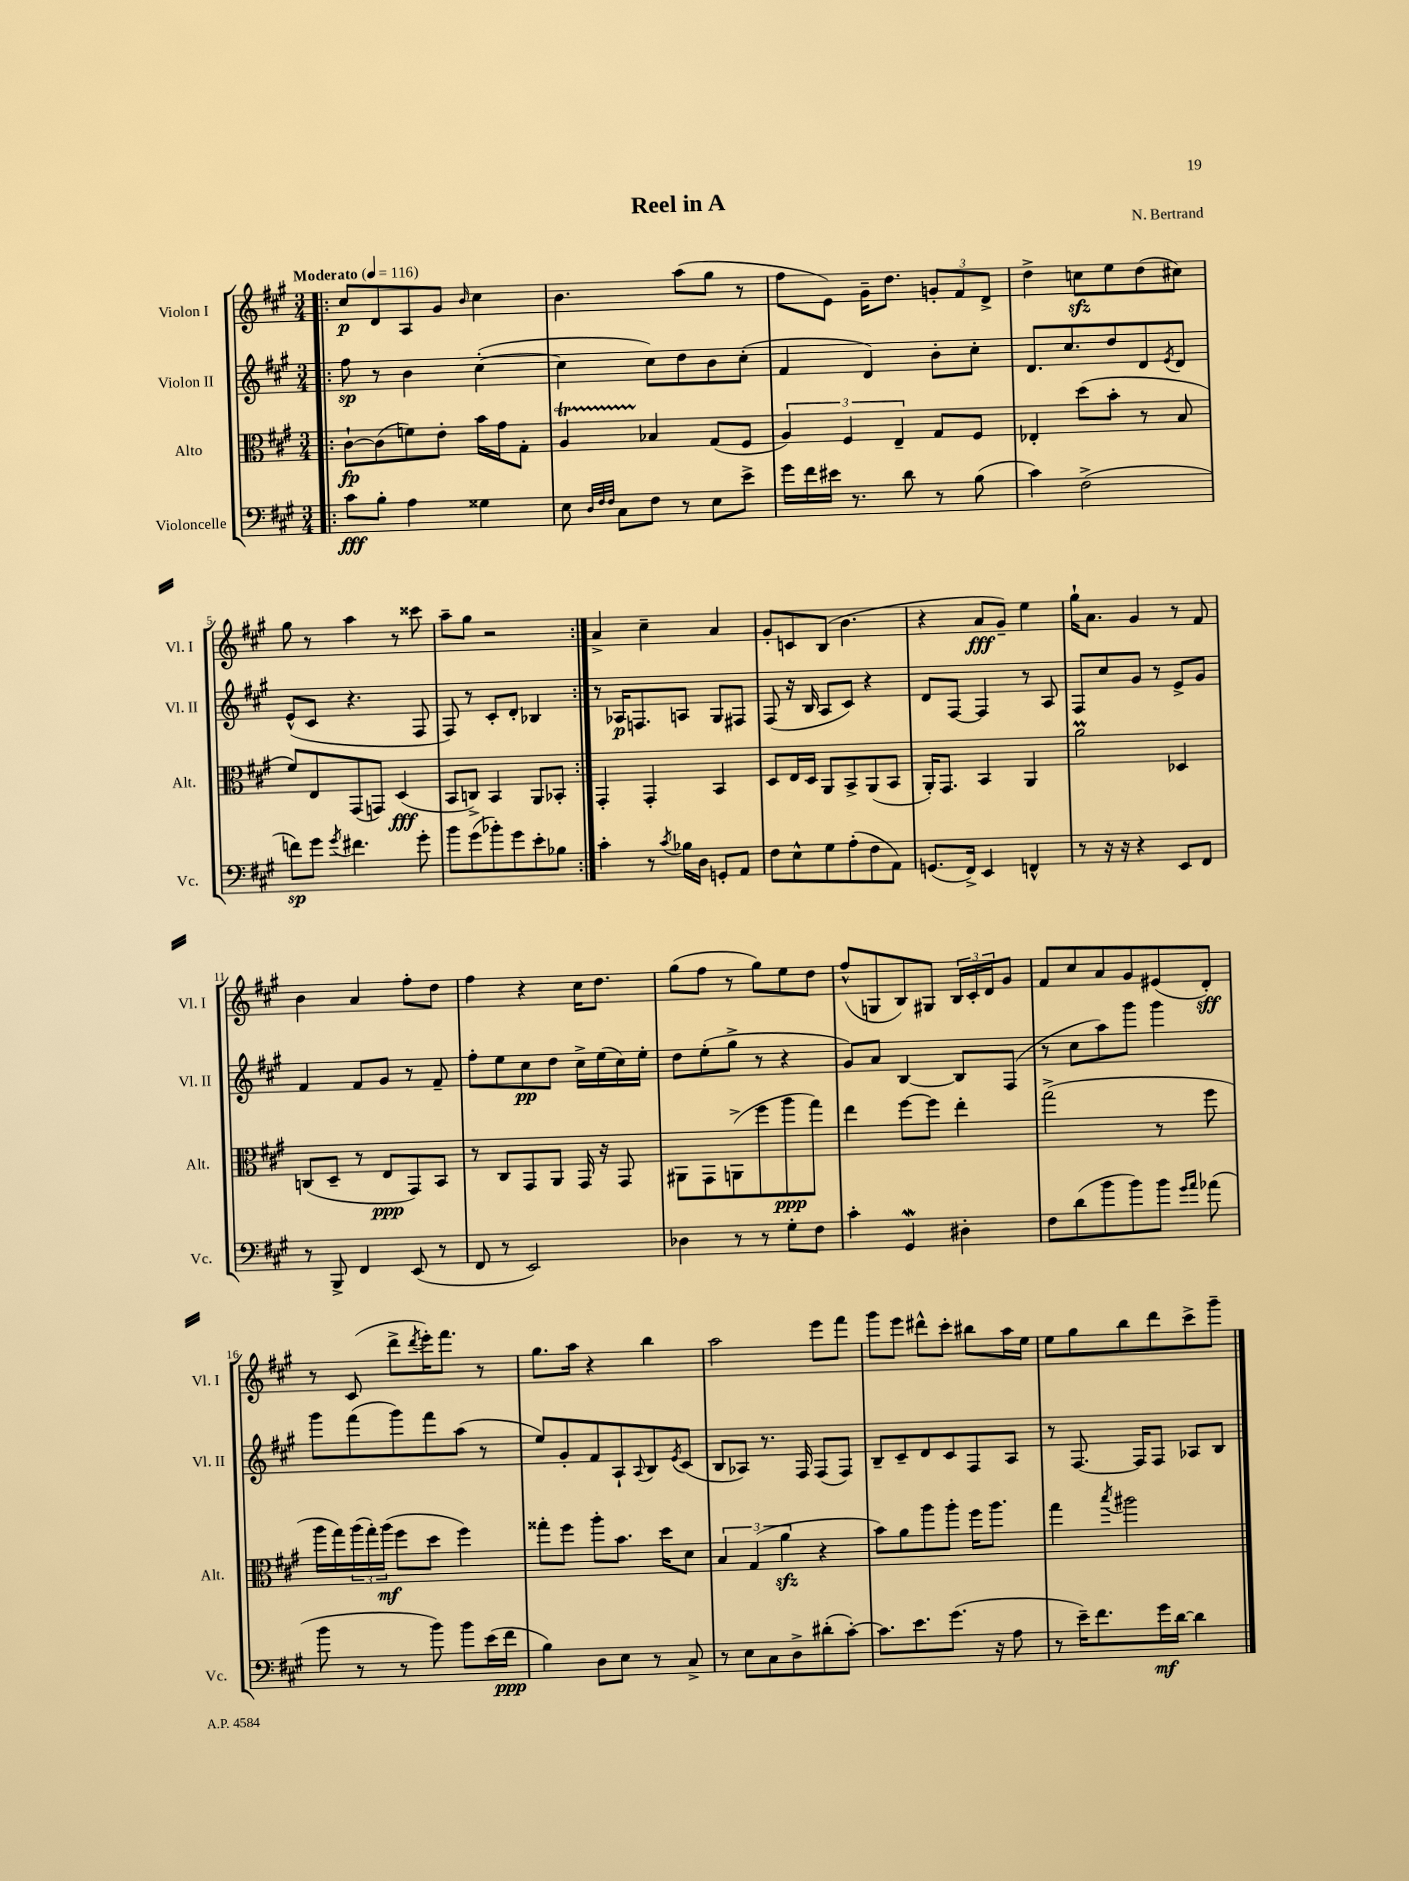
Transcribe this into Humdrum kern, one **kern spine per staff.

**kern	**kern	**kern	**kern
*staff4	*staff3	*staff2	*staff1
*clefF4	*clefC3	*clefG2	*clefG2
*k[f#c#g#]	*k[f#c#g#]	*k[f#c#g#]	*k[f#c#g#]
*M3/4	*M3/4	*M3/4	*M3/4
*MM116	*MM116	*MM116	*MM116
=!|:	=!|:	=!|:	=!|:
8c#	[8c#`	8ff#	8cc#
8B'	(8c#]	8r	8d
4A	8f)	4b	8A
.	8e'	.	8g#
.	.	.	16qqb
4G##	16b	([4cc#'	4cc#
.	16g#	.	.
.	8G#'	.	.
=	=	=	=
8E	4A	4cc#]	4.b
32qqD	.	.	.
32qqF#	.	.	.
32qqF#	.	.	.
8C#	.	.	.
8F#	4B-	8cc#)	.
8r	.	8dd	(8aa
8E	(8G#	8b	8gg#
8e^	8F#	(8cc#'	8r
=	=	=	=
16g#	6A)	4f#	8ff#
16f#	.	.	.
16e#	.	.	8e)
.	6F#	.	.
8.r	.	.	.
.	.	4d)	16g#~
.	.	.	8.dd
.	6E~	.	.
8d	.	.	.
8r	8G#	8b'	12g'
.	.	.	12f#
(8B	8F#	8cc#'	.
.	.	.	12d^
=	=	=	=
4c#)	4E-'	8.d	4dd^
.	.	8.cc#	.
(2F#^	(8dd	.	8cc
.	8b'	8dd	8ee
.	8r	8d	(8dd
.	.	8qe	.
.	8B	8d	8cc#)
=	=	=	=
8f)	8f#)	(8e^^	8gg#
8g#	8E	8c#	8r
8qg#	.	.	.
4.f#	(8GG#	4.r	4aa
.	8GG)	.	.
.	(4D	.	8r
8g#'	.	8F#	8ccc##
=	=	=	=
8b	8BB	8F#)	8aa~
(8g#	8C^)	8r	8gg#
8b-')	4BB	8c#'	2r
8g#	.	8d'	.
8e'	8AA	4B-	.
8B-	8BB-'	.	.
=:|!	=:|!	=:|!	=:|!
4c#'	4GG#'	8r	4a^
.	.	16A-	.
.	.	8.F	.
8r	4GG#'	.	4cc#~
8qc#	.	.	.
16B-	.	8A	.
16D	.	.	.
8GG'	4BB	8G#	4a
8AA	.	8F#	.
=	=	=	=
8F#	8D	(8F#	8g#'
8E^^	16E	16r	8c
.	16D	16B	.
8G#	8AA	8A	(8B
(8A'	8BB^	8c#)	4.b
8F#	(8AA	4r	.
8AA)	8BB	.	.
=	=	=	=
(8.GG	16AA')	8d	4r
.	8.GG#	.	.
.	.	[8F#	.
16FF#^)	.	.	.
4EE	4BB	4F#]	8a
.	.	.	8g#~)
4FF^^	4AA	8r	4ee
.	.	8A	.
=	=	=	=
8r	2a	8F#	16gg#`
.	.	.	8.a
16r	.	8cc#	.
16r	.	.	.
4r	.	8g#	4g#
.	.	8r	.
8EE	4D-	8e^	8r
8FF#	.	8g#	8f#
=	=	=	=
8r	(8C	4f#	4b
8BBB^	8D~	.	.
4FF#	8r	8f#	4a
.	8E	8g#	.
(8EE	8GG#)	8r	8ff#'
8r	8BB	8f#~	8dd
=	=	=	=
8FF#	8r	8ff#'	4ff#
8r	8C#	8ee	.
2EE)	8GG#	8cc#	4r
.	8AA	8dd	.
.	16GG#	16cc#^	16cc#
.	16r	(16ee	8.dd
.	8GG#	16cc#)	.
.	.	16ee'	.
=	=	=	=
4D-	8AA#	8dd	(8gg#
.	8GG#	(8ee'	8ff#
8r	(8AA^	8gg#^	8r
8r	8ff#	8r	8gg#)
8G#'	8aa	4r	8ee
8F#	8gg#)	.	8dd
=	=	=	=
4c#'	4ee	8g#)	(8ff#^^
.	.	8a	8G
4GG#	[8ff#	[4B	8B)
.	8ff#]	.	8G#
4D#'	4ee'	8B]	24B
.	.	.	24c#'
.	.	.	24d
.	.	(8F#	8g#
=	=	=	=
8F#	(2gg#^	8r	8f#
(8d	.	8cc#	8cc#
8b	.	8aa)	8a
8b)	.	8ggg#	8g#
8b	8r	4ggg#	(8e#
16qqg#	.	.	.
16qqa	.	.	.
(8a-	8ff#	.	8d')
=	=	=	=
8b	16aa	8ggg#	8r
.	16gg#)	.	.
8r	(24aa	(8fff#	(8c#
.	24gg#')	.	.
.	(24aa	.	.
8r	8ff#	8ggg#)	8ddd^
.	.	.	8qddd
8b)	8dd	8fff#	16eee')
.	.	.	8.fff#
8b	4ff#)	(8aa	.
(16e	.	8r	8r
16f#	.	.	.
=	=	=	=
4B)	8gg##'	8ee)	8.gg#
.	8ff#	8g#'	.
.	.	.	16aa
8D	8aa'	8f#	4r
8E	8.b	8A`	.
.	.	8qqA	.
8r	.	8B	4bb
.	16dd	.	.
.	.	8qe	.
8C#^	8d	(8c#	.
=	=	=	=
8r	6B	8B	2aa
8E	.	8A-)	.
.	(6G#	.	.
8C#	.	8.r	.
.	6a	.	.
8D^	.	.	.
.	.	16F#	.
(8d#'	4r	(8F#	8eee
[8c#')	.	8F#)	8fff#
=	=	=	=
8.c#]	8b)	8B~	8ggg#
.	8a	8c#~	8eee
8.e	.	.	.
.	8aa	8d	8ddd#^^
(8.g#	8aa'	8c#	8ccc#'
.	16ff#	8F#	8bb#
16r	8.aa	.	.
8A	.	8A	16aa
.	.	.	16ee
=	=	=	=
8r	4gg#	8r	8ee
16e~)	.	[8.F#	8gg#
8.f#	.	.	.
.	8qbb	.	.
.	2aa#	.	8bb
.	.	16F#]	.
16g#	.	8F#	8ddd
[16d	.	.	.
4d]	.	8A-	8ccc#^
.	.	8B	8ggg#~
==	==	==	==
*-	*-	*-	*-
